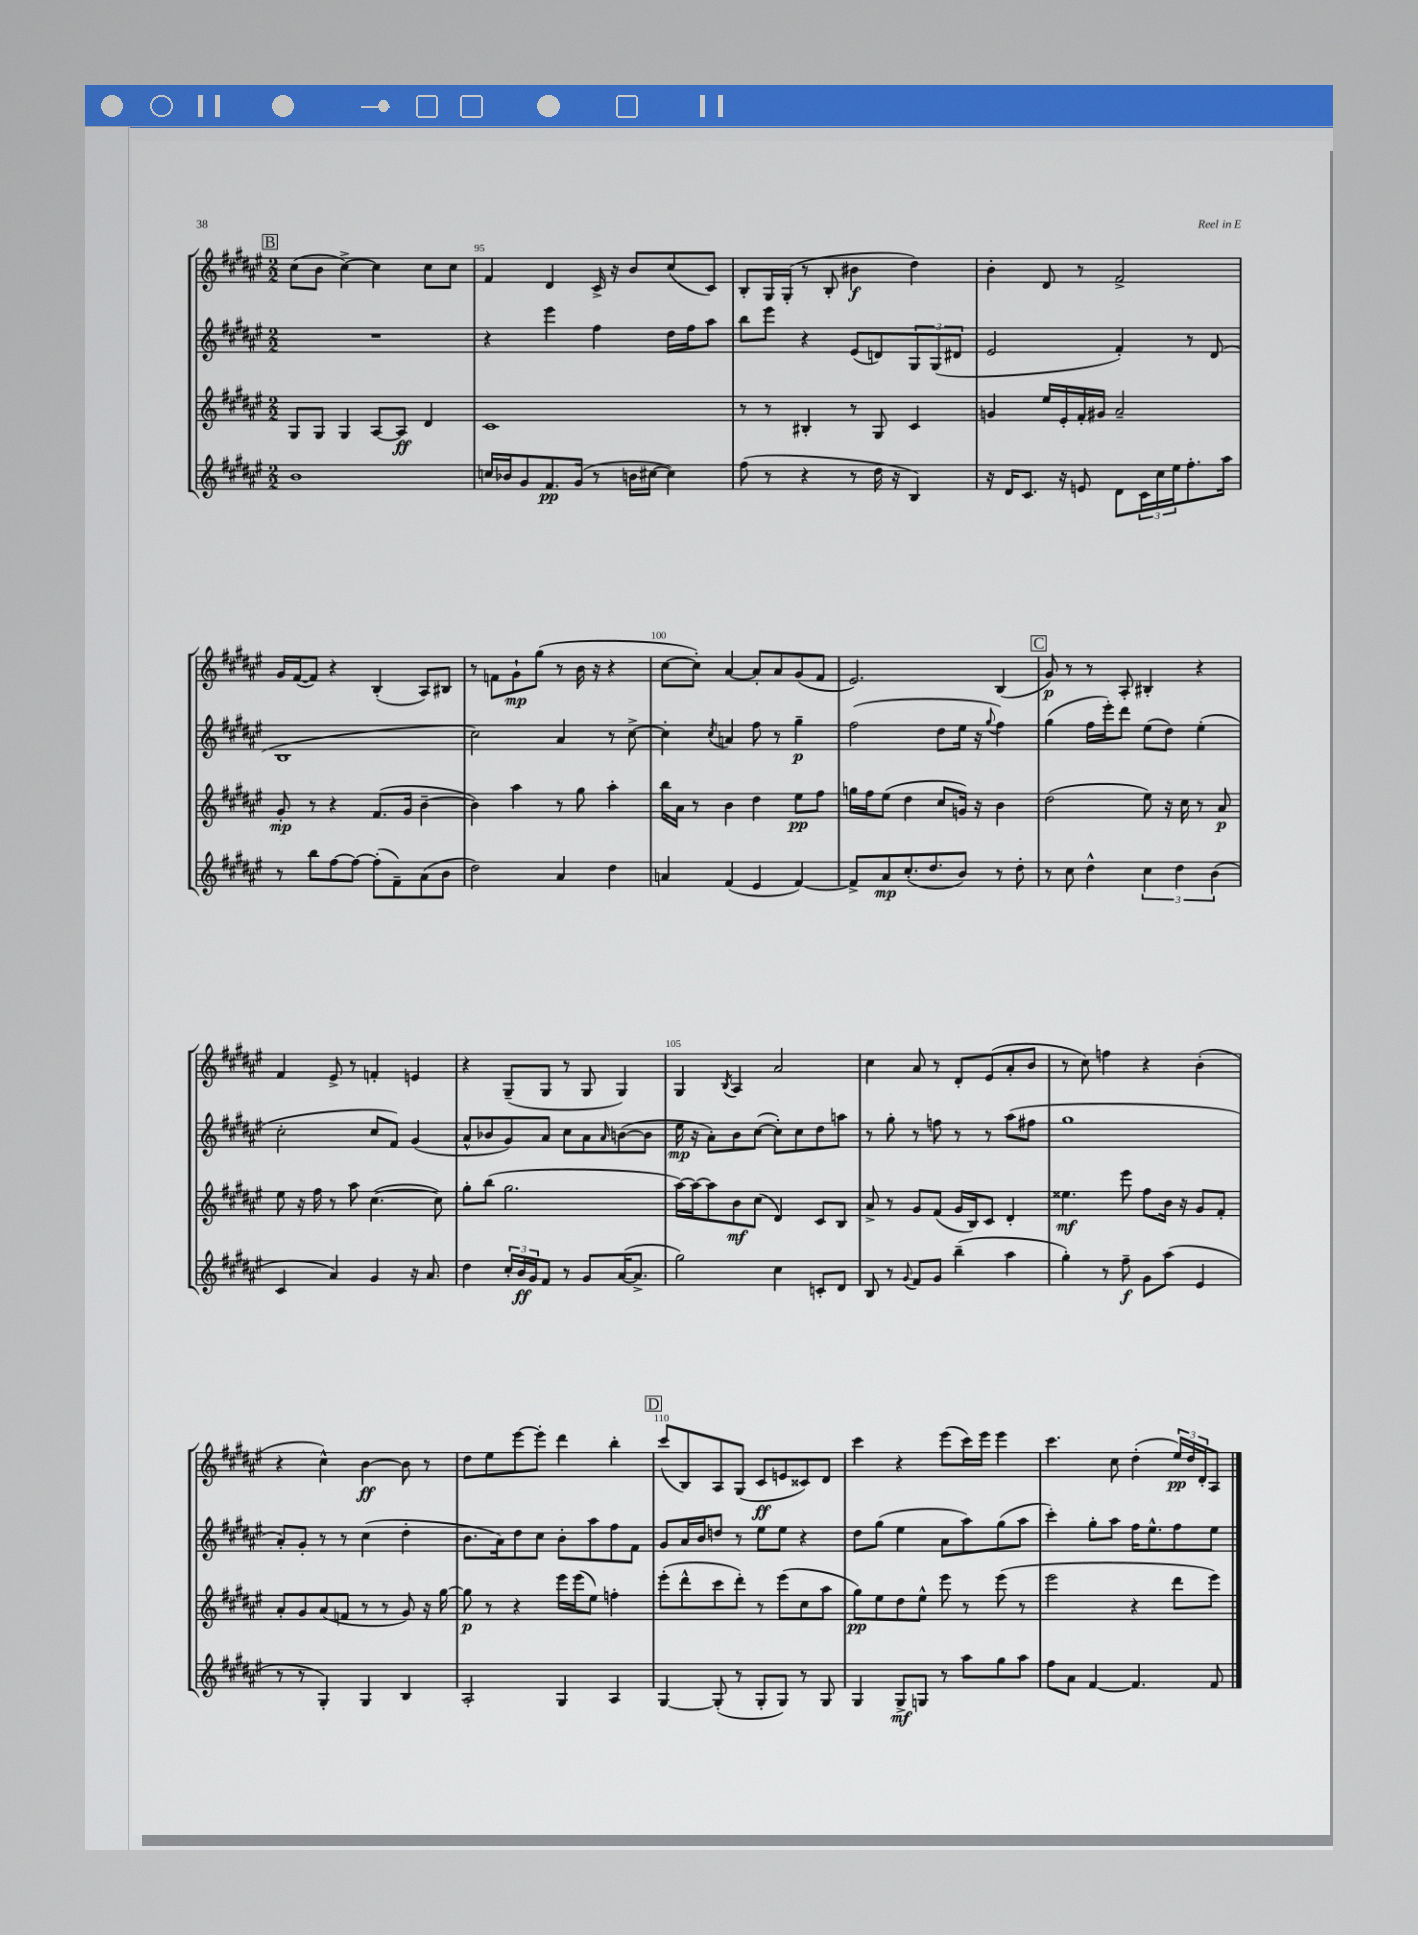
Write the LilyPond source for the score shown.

<<
\new StaffGroup <<
\new Staff = "s0" {
    \clef treble \key fis \major \numericTimeSignature \time 2/2
    \mark \markup { \box "B" } cis''8( b'8 cis''4~->) cis''4 cis''8 cis''8 |
    fis'4 dis'4 cis'16-> r16 b'8 cis''8( cis'8) |
    b8-. gis16 gis16-.( r8 b8-. bis'4\f dis''4) |
    b'4-. dis'8 r8 fis'2-> |
    gis'16 fis'16~( fis'8) r4 b4-.( ais8) bis8 |
    r8 f'8 gis'8-!\mp gis''8( r8 b'16 r16 r4 |
    cis''8~ cis''8-.) ais'4~ ais'8-. ais'8 gis'8( fis'8 |
    eis'2.) b4( |
    \mark \markup { \box "C" } gis'8\p) r8 r8 ais8-. bis4-. r4 |
    fis'4 eis'8-> r8 f'4-. e'4 |
    r4 gis8--( gis8 r8 gis8 gis4) |
    gis4 \acciaccatura { b8 } ais4 ais'2 |
    cis''4 ais'8 r8 dis'8-. eis'8( ais'8-. b'8 |
    r8 cis''8) f''4 r4 b'4-.( |
    r4 cis''4-^) b'4~\ff b'8 r8 |
    dis''8 eis''8 eis'''8~ eis'''8-. dis'''4 b''4-. |
    \mark \markup { \box "D" } cis'''8( b8) ais8 gis8( cis'8\ff e'8 cisis'8) dis'8 |
    cis'''4 r4 eis'''8( cis'''16) eis'''16 eis'''4 |
    cis'''4. cis''8 dis''4-.( \tuplet 3/2 { eis''16\pp) dis''16 dis'16-. } ais8 \bar "|." |
}
\new Staff = "s1" {
    \clef treble \key fis \major \numericTimeSignature \time 2/2
    \mark \markup { \box "B" } R1 |
    r4 eis'''4 fis''4 dis''16 fis''16 ais''8 |
    b''8 eis'''8 r4 eis'8( d'8) \tuplet 3/2 { gis8 gis8( dis'8 } |
    eis'2 fis'4-.) r8 dis'8( |
    b1 |
    cis''2) ais'4 r8 cis''8~-> |
    cis''4-. \acciaccatura { cis''8 } a'4 fis''8 r8 gis''4--\p |
    fis''2( dis''8 eis''16 r16 \appoggiatura { gis''8 } fis''4) |
    \mark \markup { \box "C" } gis''4( fis''16 eis'''16-.) dis'''8 eis''8( dis''8) eis''4-.( |
    cis''2-. cis''8 fis'8) gis'4( |
    ais'8-^ bes'8 gis'8) ais'8 cis''8 ais'8 \grace { ais'16 } b'8~( b'8 |
    eis''16\mp r16 ais'8-.) b'8 cis''8~( cis''8-.) cis''8 dis''8 a''8 |
    r8 gis''8-. r8 f''8 r8 r8 ais''8( fis''8 |
    gis''1 |
    ais'8-.) gis'8-. r8 r8 cis''4( dis''4-. |
    b'8. ais'16) dis''8 cis''8 b'8-. ais''8 fis''8 fis'8 |
    \mark \markup { \box "D" } gis'8 ais'16 b'16 d''8 r8 eis''8 eis''8 r4 |
    dis''8 gis''8( eis''4 ais'8 ais''8) gis''8( ais''8 |
    cis'''4-.) gis''8-. ais''8 fis''16 eis''8.-^ fis''8 eis''8 \bar "|." |
}
\new Staff = "s2" {
    \clef treble \key fis \major \numericTimeSignature \time 2/2
    \mark \markup { \box "B" } gis8 gis8 gis4 ais8~ ais8\ff dis'4 |
    cis'1 |
    r8 r8 bis4-. r8 gis8 cis'4 |
    g'4 eis''16 eis'16-. fis'16-. gis'16 ais'2-- |
    gis'8-.\mp r8 r4 fis'8.( gis'16 b'4~-- |
    b'4) ais''4 r8 gis''8 ais''4-. |
    b''16 ais'16 r8 b'4 dis''4 eis''8\pp fis''8 |
    g''16 fis''16 eis''8( dis''4 cis''8 g'16) r16 b'4 |
    \mark \markup { \box "C" } dis''2( eis''8) r16 cis''16 r8 ais'8\p |
    eis''8 r16 fis''16 r8 ais''8 cis''4.~( cis''8) |
    gis''8-. b''8( gis''2. |
    ais''16~) ais''16~ ais''8 b'8\mf cis''8( dis'4) cis'8 b8 |
    ais'8-> r8 gis'8 fis'8( gis'16 b16) cis'8 dis'4-. |
    eisis''4.\mf eis'''8 fis''8 b'16 r16 gis'8 fis'8-. |
    ais'8-. gis'8 ais'8( f'8 r8 r8 gis'8) r16 gis''16~ |
    gis''8\p r8 r4 eis'''16 eis'''16( eis''8) f''4-. |
    \mark \markup { \box "D" } eis'''8-.( dis'''8-^ cis'''8 dis'''8-.) r8 eis'''8( cis''8 ais''8 |
    gis''8\pp) eis''8 dis''8 eis''8-^ eis'''8 r8 eis'''8( r8 |
    eis'''2 r4 dis'''8 eis'''8) \bar "|." |
}
\new Staff = "s3" {
    \clef treble \key fis \major \numericTimeSignature \time 2/2
    \mark \markup { \box "B" } b'1 |
    c''16 bes'16 gis'8 fis'8.\pp gis'16( r8 b'16 cis''16~ cis''4) |
    fis''8( r8 r4 r8 dis''16 r16 b4) |
    r16 dis'16 cis'8. r16 e'8 dis'8 \tuplet 3/2 { cis'16 cis''16 eis''16 } fis''8.-. ais''16 |
    r8 b''8 fis''8~ fis''8~ fis''8-.( fis'8--) ais'8( b'8 |
    dis''2) ais'4 dis''4 |
    a'4 fis'4( eis'4 fis'4~) |
    fis'8-> ais'8\mp cis''8.-.( dis''8. b'8) r8 dis''8-. |
    \mark \markup { \box "C" } r8 cis''8 dis''4-^ \tuplet 3/2 { cis''4 dis''4 b'4( } |
    cis'4 ais'4) gis'4 r16 ais'8. |
    dis''4 \tuplet 3/2 { cis''16-. b'16\ff gis'16 } fis'8 r8 gis'8 ais'16~( ais'8.-> |
    gis''2) cis''4 c'8-. dis'8 |
    b8 r8 \appoggiatura { gis'8 } fis'8 gis'8 b''4--( ais''4 |
    gis''4-.) r8 fis''8--\f gis'8 ais''8( eis'4 |
    r8 r8 gis4-.) gis4 b4 |
    ais2-. gis4 ais4 |
    \mark \markup { \box "D" } gis4~ gis8-.( r8 gis8-. gis8) r8 gis8 |
    gis4 gis8->\mf g8 r8 ais''8 gis''8 ais''8 |
    fis''8 ais'8 fis'4~ fis'4. fis'8 \bar "|." |
}
>>
>>
\layout { \context { \Score currentBarNumber = #94 \override BarNumber.break-visibility = ##(#f #t #t) barNumberVisibility = #(every-nth-bar-number-visible 5) } }
